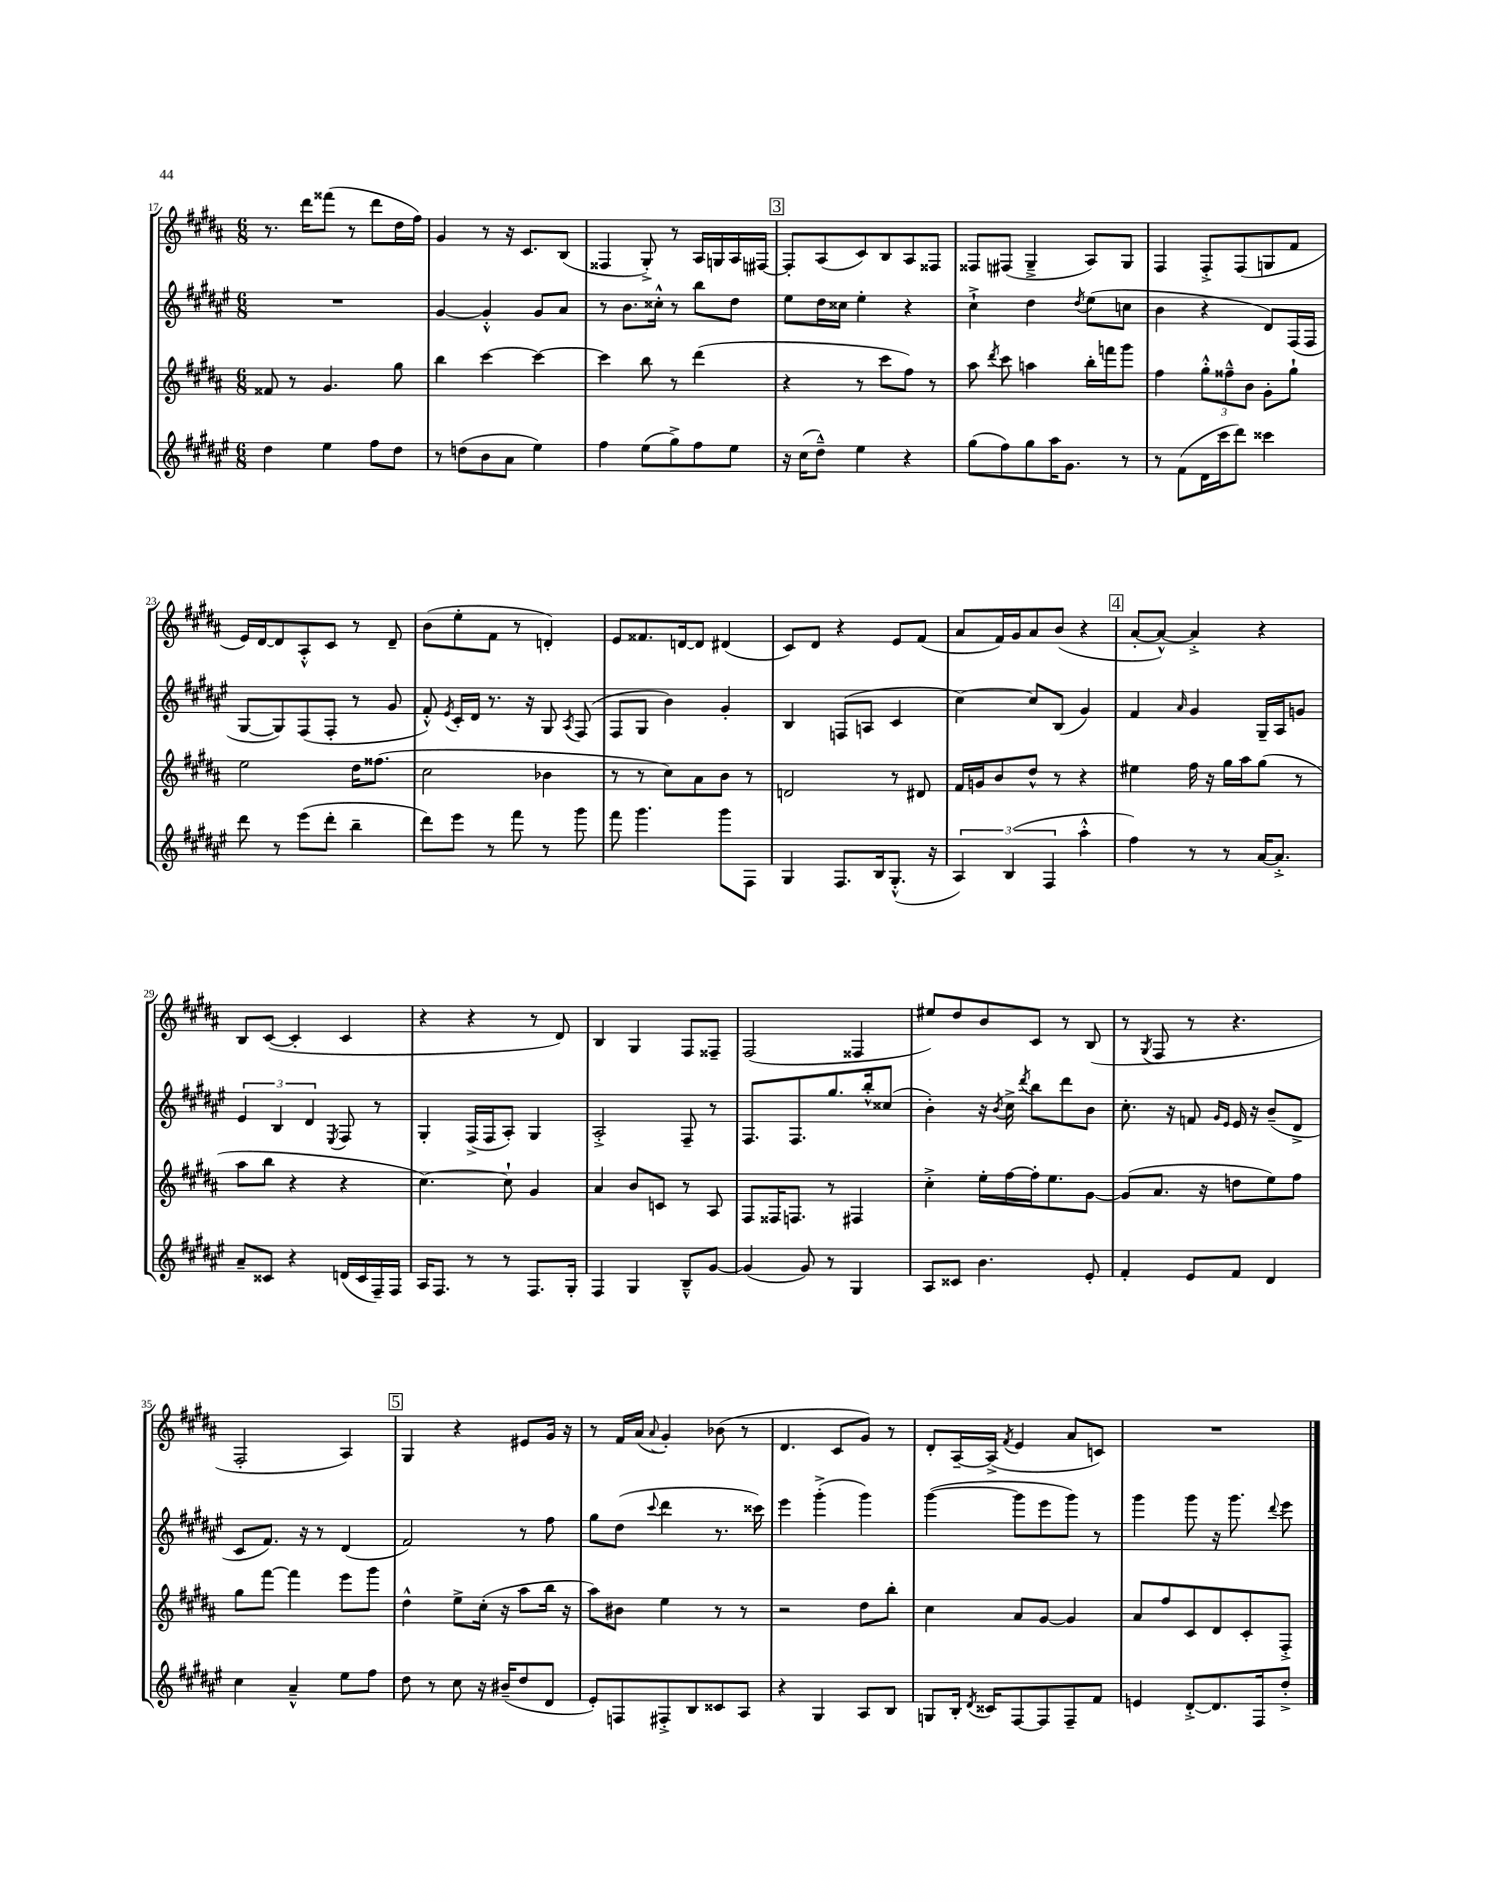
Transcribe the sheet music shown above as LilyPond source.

<<
\new StaffGroup <<
\new Staff = "s0" {
    \clef treble \key b \major \numericTimeSignature \time 6/8
    \autoBeamOff r8. dis'''16[ fisis'''8]( r8 dis'''8[ dis''16 fis''16]) |
    gis'4 r8 r16 cis'8.[ b8]( |
    fisis4 gis8-.->) r8 ais16[ g16 ais16 fis16]~ |
    \mark \markup { \box "3" } fis8[-. ais8( cis'8) b8 ais8 fisis8] |
    fisis8[ fis8]( gis4---> ais8[) gis8] |
    fis4 fis8[-.-> fis8( g8 fis'8] |
    e'16[) dis'16~ dis'8 ais8-.-^ cis'8] r8 dis'8-- |
    b'8[( e''8-. fis'8] r8 d'4-.) |
    e'8[ fisis'8. d'16~ d'8] dis'4( |
    cis'8[) dis'8] r4 e'8[ fis'8]( |
    ais'8[ fis'16) gis'16 ais'8 b'8]( r4 |
    \mark \markup { \box "4" } ais'8[~-. ais'8]~-^) ais'4-.-> r4 |
    b8[ cis'8]~( cis'4-. cis'4 |
    r4 r4 r8 dis'8) |
    b4 gis4 fis8[ fisis8]-- |
    fis2( fisis4 |
    eis''8[) dis''8 b'8 cis'8] r8 b8( |
    r8 \acciaccatura { gis8 } fis8 r8 r4. |
    fis2-. ais4) |
    \mark \markup { \box "5" } gis4 r4 eis'8[ gis'16] r16 |
    r8 fis'16[ ais'16]( \appoggiatura { ais'8 } gis'4-.) bes'8( r8 |
    dis'4. cis'8[ gis'8]) r8 |
    dis'8[-. ais16~-- ais16]->( \acciaccatura { fis'8 } e'4 ais'8[ c'8]) |
    R2. \bar "|." |
}
\new Staff = "s1" {
    \clef treble \key fis \major \numericTimeSignature \time 6/8
    \autoBeamOff R2. |
    gis'4~ gis'4-.-^ gis'8[ ais'8] |
    r8 b'8.[ cisis''16]-.-^ r8 b''8[ dis''8] |
    \mark \markup { \box "3" } eis''8[ dis''16 cisis''16] eis''4-. r4 |
    cis''4-!-> dis''4 \acciaccatura { dis''8 } eis''8[( c''8] |
    b'4 r4 dis'8[) fis16( fis16] |
    gis8[~ gis8) fis8( fis8]-. r8 gis'8 |
    fis'8-.-^) \acciaccatura { eis'8 } cis'16[-. dis'16] r8. r16 gis8 \acciaccatura { ais8 } fis8( |
    fis8[ gis8] b'4) gis'4-. |
    b4 f8[( a8] cis'4 |
    cis''4~) cis''8[ b8]( gis'4) |
    \mark \markup { \box "4" } fis'4 \grace { ais'16 } gis'4 gis16[-- ais16 g'8] |
    \tuplet 3/2 { eis'4 b4 dis'4 } \acciaccatura { eis8 } fis8 r8 |
    gis4-. fis16[->( fis16 ais8]-.) gis4 |
    ais2-.-> fis8-- r8 |
    fis8.[ fis8. gis''8. b''16-.-^ cisis''8]( |
    b'4-.) r16 \acciaccatura { b'8 } cis''16-> \acciaccatura { dis'''8 } b''8[ dis'''8 b'8] |
    cis''8.-. r16 f'8 \grace { gis'16[ eis'16] } eis'16 r16 b'8[--( dis'8]-> |
    cis'8[ fis'8.]) r16 r8 dis'4( |
    \mark \markup { \box "5" } fis'2) r8 fis''8 |
    gis''8[ dis''8]( \appoggiatura { cis'''8 } dis'''4 r8. cisis'''16) |
    eis'''4 gis'''4-.->( gis'''4) |
    gis'''4~( gis'''8[ eis'''8 gis'''8]) r8 |
    gis'''4 gis'''8 r16 gis'''8. \appoggiatura { dis'''8 } eis'''8 \bar "|." |
}
\new Staff = "s2" {
    \clef treble \key b \major \numericTimeSignature \time 6/8
    \autoBeamOff fisis'8 r8 gis'4. gis''8 |
    b''4 cis'''4~ cis'''4~ |
    cis'''4 b''8 r8 dis'''4( |
    \mark \markup { \box "3" } r4 r8 cis'''8[ fis''8]) r8 |
    ais''8 \acciaccatura { dis'''8 } cis'''8 a''4 b''16[-. f'''16 gis'''8] |
    fis''4 \tuplet 3/2 { gis''8[-.-^ fisis''8---^ b'8] } gis'8[-. gis''8]-! |
    e''2 dis''16[ fisis''8.]( |
    cis''2 bes'4 |
    r8 r8 cis''8[) ais'8 b'8] r8 |
    d'2 r8 dis'8 |
    fis'16[ g'16 b'8 dis''8]-^ r8 r4 |
    \mark \markup { \box "4" } eis''4 fis''16 r16 gis''16[ ais''16 gis''8]( r8 |
    ais''8[ b''8] r4 r4 |
    cis''4.~) cis''8-! gis'4 |
    ais'4 b'8[ c'8] r8 ais8 |
    fis8[ fisis16 f8.] r8 fis4 |
    cis''4-.-> e''16[-. fis''16~ fis''16-. e''8. gis'8]~ |
    gis'8[( ais'8.] r16 d''8[ e''8) fis''8] |
    gis''8[ fis'''8]~ fis'''4 e'''8[ gis'''8] |
    \mark \markup { \box "5" } dis''4-^ e''8[-> cis''16]-.( r16 ais''8[ b''16] r16 |
    ais''8[) bis'8] e''4 r8 r8 |
    r2 dis''8[ b''8]-. |
    cis''4 ais'8[ gis'8]~ gis'4 |
    ais'8[ fis''8 cis'8 dis'8 cis'8-. fis8]-.-> \bar "|." |
}
\new Staff = "s3" {
    \clef treble \key fis \major \numericTimeSignature \time 6/8
    \autoBeamOff dis''4 eis''4 fis''8[ dis''8] |
    r8 d''8[( b'8 ais'8] eis''4) |
    fis''4 eis''8[( gis''8->) fis''8 eis''8] |
    \mark \markup { \box "3" } r16 cis''16[( dis''8]---^) eis''4 r4 |
    gis''8[( fis''8) gis''8 ais''16 gis'8.] r8 |
    r8 fis'8[( dis'16 cis'''16 dis'''8]) cisis'''4 |
    dis'''8 r8 eis'''8[( dis'''8]-. b''4-- |
    dis'''8[) eis'''8] r8 fis'''8 r8 gis'''8 |
    fis'''8 gis'''4. gis'''8[ fis8] |
    gis4 fis8.[ b16 gis8.]-.-^( r16 |
    \tuplet 3/2 { ais4) b4( fis4 } ais''4-.-^ |
    \mark \markup { \box "4" } fis''4) r8 r8 ais'16[~ ais'8.]-.-> |
    ais'8[-- cisis'8] r4 d'16[( cisis'16 fis16--) fis16] |
    ais16[ fis8.] r8 r8 fis8.[ gis16]-. |
    fis4 gis4 b8[---^ gis'8]~ |
    gis'4( gis'8) r8 gis4 |
    ais8[ cisis'8] b'4. eis'8-. |
    fis'4-. eis'8[ fis'8] dis'4 |
    cis''4 ais'4---^ eis''8[ fis''8] |
    \mark \markup { \box "5" } dis''8 r8 cis''8 r16 bis'16[--( dis''8 dis'8] |
    eis'8[-.) f8 fis8-.-> b8 cisis'8 ais8] |
    r4 gis4 ais8[ b8] |
    g8[ b16]-. \acciaccatura { dis'8 } cisis'16[ fis8~ fis8 fis8-- fis'8] |
    e'4 dis'8[~-.-> dis'8. fis16 dis''8]-.-> \bar "|." |
}
>>
>>
\layout { \context { \Score currentBarNumber = #17 } }
